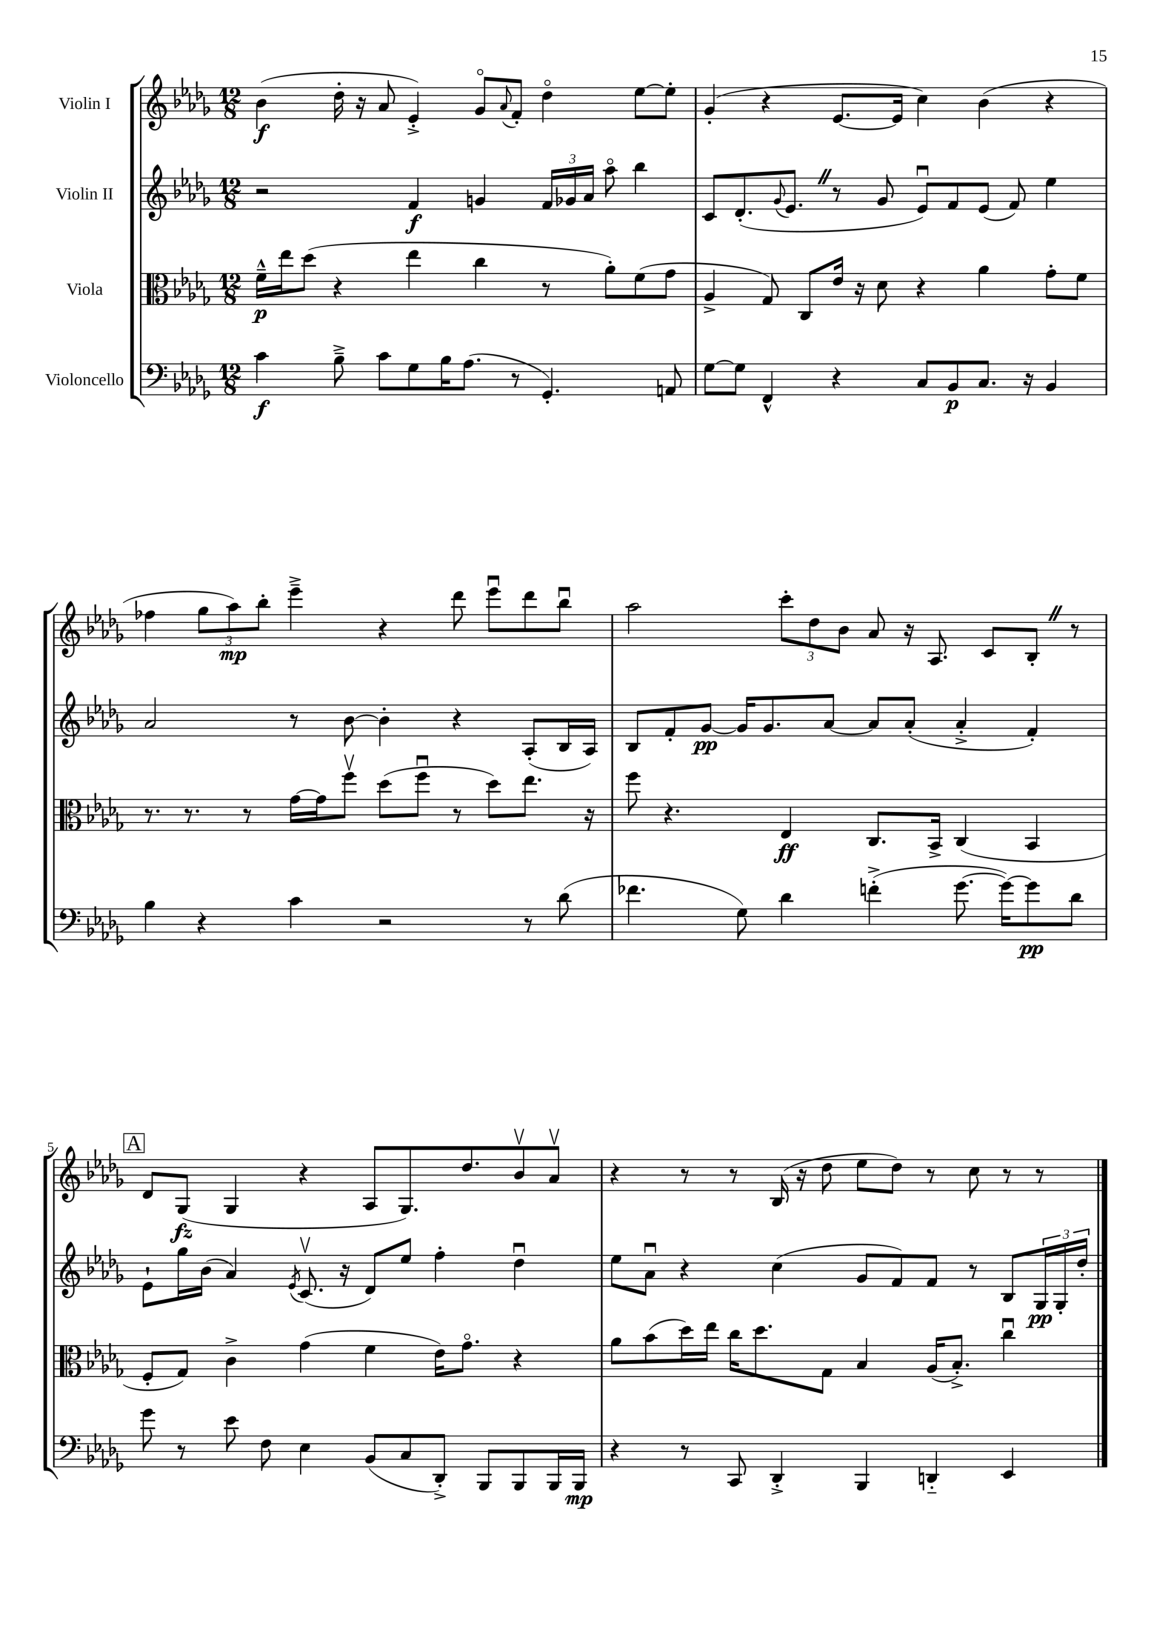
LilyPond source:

<<
\new StaffGroup <<
\new Staff = "s0" \with { instrumentName = "Violin I" } {
    \clef treble \key des \major \numericTimeSignature \time 12/8
    bes'4\f( des''16-. r16 aes'8 ees'4-.->) ges'8\flageolet \appoggiatura { aes'8 } f'8-. des''4\flageolet ees''8~ ees''8-. |
    ges'4-.( r4 ees'8.~ ees'16 c''4) bes'4( r4 |
    fes''4 \tuplet 3/2 { ges''8 aes''8\mp) bes''8-. } ees'''4---> r4 des'''8 ees'''8\downbow des'''8 bes''8\downbow |
    aes''2 \tuplet 3/2 { c'''8-. des''8 bes'8 } aes'8 r16 aes8. c'8 bes8-. \once \override BreathingSign.text = \markup { \musicglyph "scripts.caesura.straight" } \breathe r8 |
    \mark \markup { \box "A" } des'8 ges8\fz( ges4 r4 aes8 ges8.) des''8. bes'8\upbow aes'8\upbow |
    r4 r8 r8 bes16( r16 des''8 ees''8 des''8) r8 c''8 r8 r8 \bar "|." |
}
\new Staff = "s1" \with { instrumentName = "Violin II" } {
    \clef treble \key des \major \numericTimeSignature \time 12/8
    r2 f'4\f g'4 \tuplet 3/2 { f'16 ges'16 aes'16 } aes''8\flageolet bes''4 |
    c'8 des'8.-.( \appoggiatura { ges'8 } ees'8. \once \override BreathingSign.text = \markup { \musicglyph "scripts.caesura.straight" } \breathe r8 ges'8 ees'8\downbow) f'8 ees'8( f'8) ees''4 |
    aes'2 r8 bes'8~ bes'4-. r4 aes8-.( bes16 aes16) |
    bes8 f'8-. ges'8~\pp ges'16 ges'8. aes'8~ aes'8 aes'8-.( aes'4-.-> f'4-.) |
    \mark \markup { \box "A" } ees'8-! ges''16 bes'16( aes'4) \acciaccatura { ees'8 } c'8.\upbow( r16 des'8) ees''8 f''4-. des''4\downbow |
    ees''8 aes'8\downbow r4 c''4( ges'8 f'8) f'8 r8 bes8 \tuplet 3/2 { ges16\pp ges16-. des''16-. } \bar "|." |
}
\new Staff = "s2" \with { instrumentName = "Viola" } {
    \clef alto \key des \major \numericTimeSignature \time 12/8
    f'16---^\p ees''16 des''8( r4 ees''4 c''4 r8 aes'8-.) f'8( ges'8 |
    aes4-> ges8) c8 ees'16 r16 des'8 r4 aes'4 ges'8-. f'8 |
    r8. r8. r8 ges'16~ ges'16 f''8\upbow des''8( f''8\downbow r8 des''8) ees''8. r16 |
    f''8 r4. ees4\ff c8. bes,16-> c4( bes,4 |
    \mark \markup { \box "A" } f8-. ges8) c'4-> ges'4( f'4 ees'16) ges'8.\flageolet r4 |
    aes'8 bes'8( des''16) ees''16 c''16 des''8. ges8 bes4 aes16( bes8.-.->) c''4\downbow \bar "|." |
}
\new Staff = "s3" \with { instrumentName = "Violoncello" } {
    \clef bass \key des \major \numericTimeSignature \time 12/8
    c'4\f bes8---> c'8 ges8 bes16 aes8.( r8 ges,4.-.) a,8 |
    ges8~ ges8 f,4-^ r4 c8 bes,8\p c8. r16 bes,4 |
    bes4 r4 c'4 r2 r8 des'8( |
    fes'4. ges8) des'4 f'4-.->( ges'8.~ ges'16~) ges'8\pp des'8 |
    \mark \markup { \box "A" } ges'8 r8 ees'8 f8 ees4 bes,8( c8 des,8-.->) bes,,8 bes,,8 bes,,16 bes,,16\mp |
    r4 r8 c,8 des,4-.-> bes,,4 d,4-_ ees,4 \bar "|." |
}
>>
>>
\layout { \context { \Score \override BarNumber.break-visibility = ##(#f #t #t) barNumberVisibility = #(every-nth-bar-number-visible 5) } }
